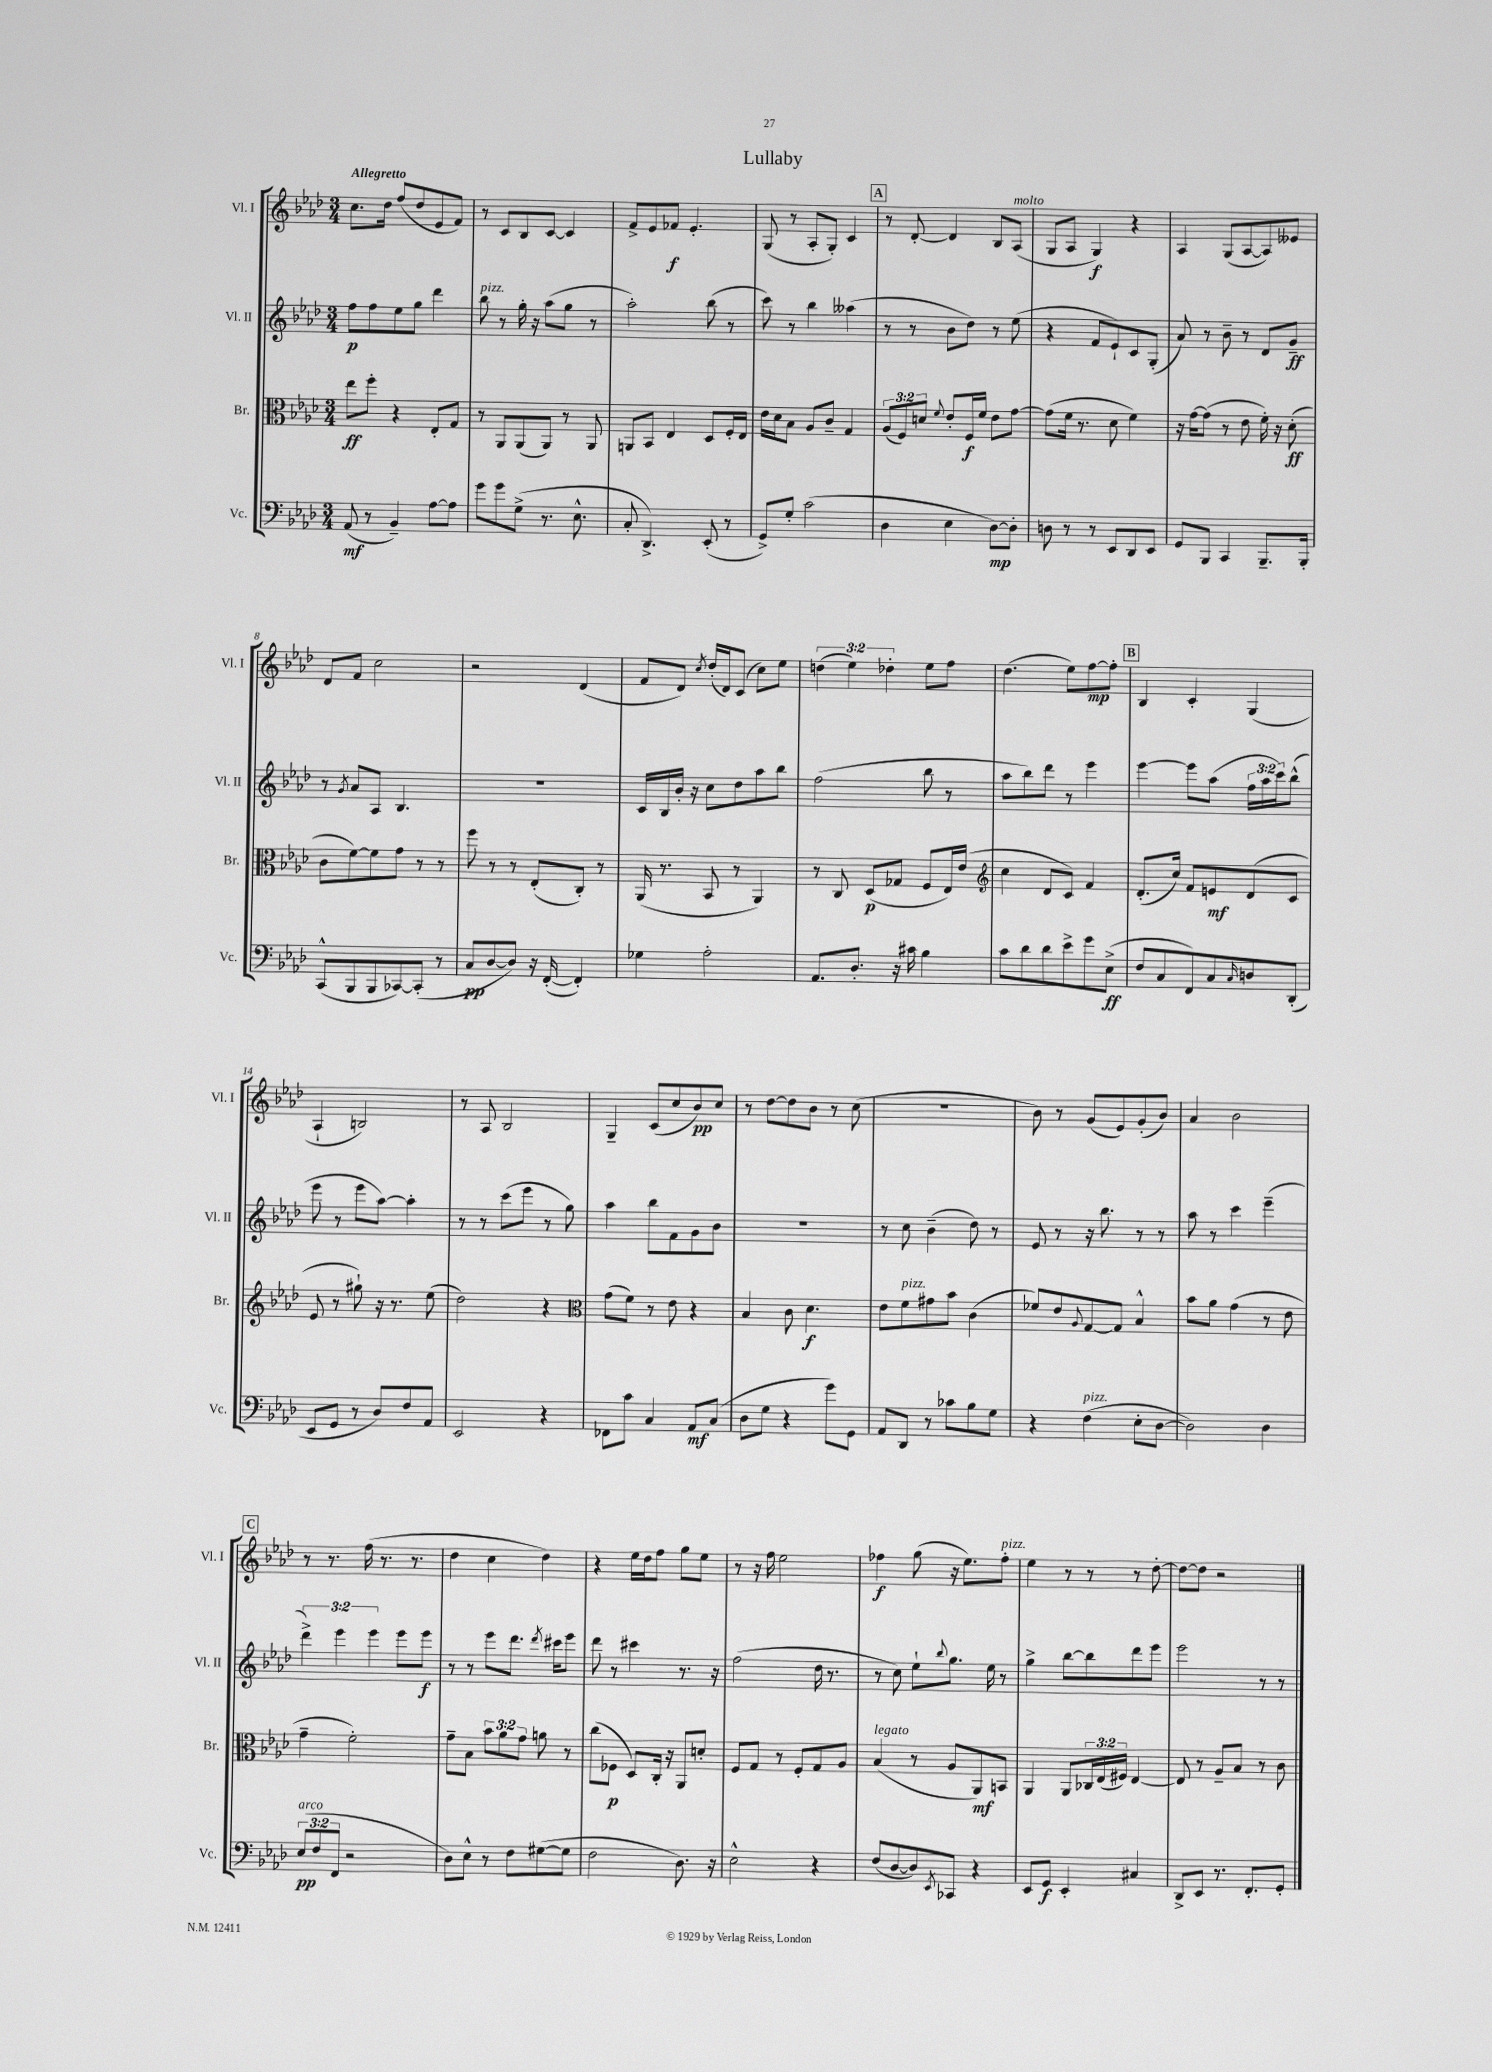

**kern	**dynam	**kern	**dynam	**kern	**dynam	**kern	**dynam
*part4	*part4	*part3	*part3	*part2	*part2	*part1	*part1
*staff4	*staff4	*staff3	*staff3	*staff2	*staff2	*staff1	*staff1
*I"Vc.	*	*I"Br.	*	*I"Vl. II	*	*I"Vl. I	*
*I'Vc.	*	*I'Br.	*	*I'Vl. II	*	*I'Vl. I	*
*clefF4	*	*clefC3	*	*clefG2	*	*clefG2	*
*k[b-e-a-d-]	*	*k[b-e-a-d-]	*	*k[b-e-a-d-]	*	*k[b-e-a-d-]	*
*M3/4	*	*M3/4	*	*M3/4	*	*M3/4	*
=1	=1	=1	=1	=1	=1	=1	=1
!	!	!	!	!	!	!LO:TX:a:B:t=Allegretto	!
(8AA-/	mf	8ee-\L	ff	8ff\L	p	8.cc\L	.
8r	.	8ff'\J	.	8ff\	.	.	.
.	.	.	.	.	.	16dd-\Jk	.
4BB-~/)	.	4r	.	8ee-\	.	(8ff/L	.
.	.	.	.	8gg\J	.	8dd-/	.
[8A-\L	.	8E-'/L	.	4ddd-\	.	8e-/	.
8A-\J]	.	8G/J	.	.	.	8f/J)	.
=2	=2	=2	=2	=2	=2	=2	=2
!	!	!	!	!LO:TX:a:i:t=pizz.	!	!	!
8g\L	.	8r	.	8bb-\	.	8r	.
8g\	.	8AA-/L	.	8r	.	8c/L	.
(8G^\J	.	(8AA-/	.	16gg'\	.	8B-/	.
.	.	.	.	16r	.	.	.
8.r	.	8AA-/J)	.	(8aa-\L	.	[8c/J	.
.	.	8r	.	8gg\J	.	4c/]	.
8.E-^^\	.	.	.	.	.	.	.
.	.	8AA-/	.	8r	.	.	.
=3	=3	=3	=3	=3	=3	=3	=3
8C'/	.	8AAn/L	.	2aa-'\)	.	8f^/L	.
4.DD-^/)	.	8BB-/J	.	.	.	8e-/	.
.	.	4E-/	.	.	.	8f-X/J	f
.	.	.	.	.	.	4.e-'/	.
(8EE-'/	.	8D-/L	.	(8bb-\	.	.	.
8r	.	16F'/L	.	8r	.	.	.
.	.	16E-/JJ	.	.	.	.	.
=4	=4	=4	=4	=4	=4	=4	=4
8GG^/L)	.	16e-\LL	.	8ccc\)	.	(8G/	.
.	.	16d-\J	.	.	.	.	.
8G'/J	.	8B-\J	.	8r	.	8r	.
(2c\	.	8A-/L	.	4bb-\	.	8A-'/L	.
.	.	8c~/J	.	.	.	8G'/J)	.
.	.	4G/	.	(4aa--X\	.	4c/	.
!!LO:REH:place=s1:t=A
=5	=5	=5	=5	=5	=5	=5	=5
4D-\	.	(12A-/L	.	8r	.	8r	.
.	.	12F/)	.	.	.	.	.
.	.	.	.	8r	.	[8d-'/	.
.	.	12dn/J	.	.	.	.	.
.	.	8qqf/	.	.	.	.	.
4E-\	.	8e-'/L	.	8b-\L	.	4d-/]	.
.	.	16F/L	f	8dd-\J)	.	.	.
.	.	16f/JJ	.	.	.	.	.
[8D-\L)	mp	8e-\L	.	8r	.	8B-/L	.
!	!	!	!	!	!	!LO:TX:a:i:t=molto	!
8D-'\J]	.	[8g\J	.	(8ee-\	.	(8A-/J	.
=6	=6	=6	=6	=6	=6	=6	=6
8Dn\	.	(8g\L]	.	4r	.	8G/L	.
8r	.	16f\Jk	.	.	.	8A-/J	.
.	.	8.r	.	.	.	.	.
8r	.	.	.	8f/L	.	4G/)	f
8EE-/L	.	8d-\	.	8e-`/)	.	.	.
8DD-/	.	4f\)	.	8c/	.	4r	.
8EE-/J	.	.	.	(8G'/J	.	.	.
=7	=7	=7	=7	=7	=7	=7	=7
8GG/L	.	16r	.	8a-/)	.	4A-/	.
.	.	[16g\KL	.	.	.	.	.
8BBB-/J	.	(8g\J]	.	8r	.	.	.
4CC/	.	8r	.	8b-~\	.	(8G/L	.
.	.	8e-\	.	8r	.	[8A-/	.
8.BBB-~/L	.	16f'\)	.	8d-/L	.	8A-/])	.
.	.	16r	.	.	.	.	.
.	.	(8d-'\	ff	8g~/J	ff	8e--X/J	.
16BBB-'/Jk	.	.	.	.	.	.	.
!!LO:LB:g=z
=8	=8	=8	=8	=8	=8	=8	=8
(8CC^^/L	.	8c\L	.	8r	.	8d-/L	.
.	.	.	.	8qg/	.	.	.
8BBB-/	.	[8f\)	.	8a-/L	.	8f/J	.
8BBB-/	.	8f\]	.	8A-/J	.	2cc\	.
[8CC-X/)	.	8g\J	.	4.B-/	.	.	.
(8CC-'/J]	.	8r	.	.	.	.	.
8r	.	8r	.	.	.	.	.
=9	=9	=9	=9	=9	=9	=9	=9
8C/L	pp	8ff\	.	2.r	.	2r	.
[8D-/	.	8r	.	.	.	.	.
8D-/J])	.	8r	.	.	.	.	.
16r	.	(8E-'/L	.	.	.	.	.
([16FF'/	.	.	.	.	.	.	.
4FF'/])	.	8C'/J)	.	.	.	(4d-/	.
.	.	8r	.	.	.	.	.
=10	=10	=10	=10	=10	=10	=10	=10
4G-X\	.	(16AA-/	.	16c/LL	.	8f/L	.
.	.	8.r	.	16B-/	.	.	.
.	.	.	.	16b-'/JJ	.	8d-/J)	.
.	.	.	.	16r	.	.	.
.	.	.	.	.	.	8qcc/	.
2A-'\	.	8BB-/	.	8cc\L	.	(16dd-'/LL	.
.	.	.	.	.	.	16d-/J)	.
.	.	8r	.	8dd-\	.	(8c/J	.
.	.	4AA-/)	.	8aa-\	.	8cc\L)	.
.	.	.	.	8bb-\J	.	8ee-\J	.
=11	=11	=11	=11	=11	=11	=11	=11
8.AA-/L	.	8r	.	(2ff\	.	(6ddn\	.
.	.	8C/	.	.	.	.	.
.	.	.	.	.	.	6ee-\)	.
8.D-'/J	.	.	.	.	.	.	.
.	.	(8D-/L	p	.	.	.	.
.	.	.	.	.	.	6dd-X'\	.
16r	.	8G-X/J	.	.	.	.	.
16c#X\	.	.	.	.	.	.	.
4B-\	.	8F/L	.	8bb-\	.	8ee-\L	.
.	.	16E-/L)	.	8r	.	8ff\J	.
.	.	(16e-/JJ	.	.	.	.	.
=12	=12	=12	=12	=12	=12	=12	=12
*	*	*clefG2	*	*	*	*	*
8c\L	.	4cc\	.	8aa-\L	.	(4.dd-\	.
8d-\	.	.	.	8bb-\)	.	.	.
8d-\	.	8d-/L	.	8ddd-\J	.	.	.
8e-^\	.	8c/J)	.	8r	.	8ee-\L)	.
8g\	.	4f/	.	4eee-\	.	[8ff\	mp
(8E-^\J	ff	.	.	.	.	8ff'\J]	.
!!LO:REH:place=s1:t=B
=13	=13	=13	=13	=13	=13	=13	=13
8F/L	.	(8.d-'/L	.	[4eee-\	.	4B-/	.
8C/	.	.	.	.	.	.	.
.	.	16cc/Jk)	.	.	.	.	.
8FF/)	.	8f/L	.	8eee-\L]	.	4c'/	.
8C/	.	8en/	mf	(8aa-\J	.	.	.
16qqC/	.	.	.	.	.	.	.
8Dn/	.	(8d-/	.	24ff\LL	.	(4G/	.
.	.	.	.	24aa-\	.	.	.
.	.	.	.	24ccc\J)	.	.	.
(8DD-'/J	.	8c/J	.	(8bb-^^\J	.	.	.
!!LO:LB:g=z
=14	=14	=14	=14	=14	=14	=14	=14
8EE-/L	.	8e-/	.	8eee-\	.	4A-`/	.
8GG/J	.	8r	.	8r	.	.	.
8r	.	8gg#X`\)	.	8eee-\L	.	2Bn/)	.
8D-/L)	.	16r	.	[8aa-\J)	.	.	.
.	.	8.r	.	.	.	.	.
8F/	.	.	.	4aa-'\]	.	.	.
8AA-/J	.	(8ee-\	.	.	.	.	.
=15	=15	=15	=15	=15	=15	=15	=15
2EE-/	.	2dd-\)	.	8r	.	8r	.
.	.	.	.	8r	.	8A-/	.
.	.	.	.	(8ccc\L	.	2B-/	.
.	.	.	.	8eee-\J	.	.	.
4r	.	4r	.	8r	.	.	.
.	.	.	.	8gg\)	.	.	.
=16	=16	=16	=16	=16	=16	=16	=16
*	*	*clefC3	*	*	*	*	*
8FF-X\L	.	(8g\L	.	4aa-\	.	4G~/	.
8c\J	.	8f\J)	.	.	.	.	.
4C/	.	8r	.	8bb-\L	.	(8c/L	.
.	.	8e-\	.	8f\	.	8cc/	.
8AA-/L	mf	4r	.	8g\	.	8b-/)	pp
(8C/J	.	.	.	8b-\J	.	8cc/J	.
=17	=17	=17	=17	=17	=17	=17	=17
8D-\L	.	4B-/	.	2.r	.	8r	.
8G\J	.	.	.	.	.	[8dd-\L	.
4r	.	8c\	.	.	.	8dd-\]	.
.	.	4.d-\	f	.	.	8b-\J	.
8g\L)	.	.	.	.	.	8r	.
8GG\J	.	.	.	.	.	(8cc\	.
=18	=18	=18	=18	=18	=18	=18	=18
8AA-/L	.	8e-\L	.	8r	.	2.r	.
!	!	!LO:TX:a:i:t=pizz.	!	!	!	!	!
8DD-/J	.	8f\	.	8cc\	.	.	.
8r	.	8g#X\	.	(4b-~\	.	.	.
8c-X\L	.	8b-\J	.	.	.	.	.
8B-\	.	(4c\	.	8dd-\)	.	.	.
8G\J	.	.	.	8r	.	.	.
=19	=19	=19	=19	=19	=19	=19	=19
4r	.	8f-X/L)	.	8e-/	.	8b-\)	.
.	.	8e-/	.	8r	.	8r	.
.	.	8qqA-/	.	.	.	.	.
!LO:TX:a:i:t=pizz.	!	!	!	!	!	!	!
(4F\	.	[8G/	.	16r	.	(8g/L	.
.	.	.	.	8.bb-\	.	.	.
.	.	8G/J]	.	.	.	8e-/)	.
8E-'\L	.	4B-^^/	.	8r	.	(8g'/	.
[8D-\J	.	.	.	8r	.	8b-/J)	.
=20	=20	=20	=20	=20	=20	=20	=20
2D-\])	.	8b-\L	.	8aa-\	.	4a-/	.
.	.	8a-\J	.	8r	.	.	.
.	.	(4g\	.	4ccc\	.	2b-\	.
4D-\	.	8r	.	(4eee-~\	.	.	.
.	.	8e-\	.	.	.	.	.
!!LO:LB:g=z
!!LO:REH:place=s1:t=C
=21	=21	=21	=21	=21	=21	=21	=21
!LO:TX:a:i:t=arco	!	!	!	!	!	!	!
(12E-/L	pp	4g~\	.	6ddd-^\)	.	8r	.
12F/	.	.	.	.	.	.	.
.	.	.	.	.	.	8.r	.
12FF/J	.	.	.	6eee-\	.	.	.
2r	.	2f'\)	.	.	.	.	.
.	.	.	.	.	.	(16ff\	.
.	.	.	.	6eee-\	.	.	.
.	.	.	.	.	.	8.r	.
.	.	.	.	8eee-\L	.	.	.
.	.	.	.	.	.	8.r	.
.	.	.	.	8eee-\J	f	.	.
=22	=22	=22	=22	=22	=22	=22	=22
8D-\L)	.	8g~\L	.	8r	.	4dd-\	.
8E-^^\J	.	8B-\J	.	8r	.	.	.
8r	.	12b-\L	.	8eee-\L	.	4cc\	.
.	.	12a-\	.	.	.	.	.
8F\L	.	.	.	8.ddd-\J	.	.	.
.	.	12g\J	.	.	.	.	.
([8G#X\	.	8an\	.	.	.	4dd-\)	.
.	.	.	.	8qddd-/	.	.	.
.	.	.	.	16ccc#X\KL	.	.	.
8G#\J]	.	8r	.	8eee-\J	.	.	.
=23	=23	=23	=23	=23	=23	=23	=23
2F\	.	(8cc\L	.	8ddd-\	.	4r	.
.	.	8F-X\J	p	8r	.	.	.
.	.	8D-/L)	.	4ccc#X\	.	16ee-\LL	.
.	.	.	.	.	.	16dd-\J	.
.	.	16C'/Jk	.	.	.	8ff\J	.
.	.	16r	.	.	.	.	.
8.D-\)	.	8AA-/L	.	8.r	.	8gg\L	.
.	.	8dn'/J	.	.	.	8ee-\J	.
16r	.	.	.	16r	.	.	.
=24	=24	=24	=24	=24	=24	=24	=24
2E-^^\	.	8F/L	.	(2ff\	.	8r	.
.	.	8G/J	.	.	.	16r	.
.	.	.	.	.	.	16ff\	.
.	.	8r	.	.	.	2ee-\	.
.	.	8F'/L	.	.	.	.	.
4r	.	8G/	.	16dd-\	.	.	.
.	.	.	.	8.r	.	.	.
.	.	8A-/J	.	.	.	.	.
=25	=25	=25	=25	=25	=25	=25	=25
!	!	!LO:TX:a:i:t=legato	!	!	!	!	!
(8F/L	.	(4B-/	.	8r	.	4ff-X\	f
[8D-/	.	.	.	8cc\)	.	.	.
8D-/])	.	8r	.	8ee-`\L	.	(8gg\	.
8qEE-/	.	.	.	8qqbb-/	.	.	.
8CC-X/J	.	8A-/L	.	8.gg\J	.	16r	.
.	.	.	.	.	.	8.ee-\L)	.
4r	.	8AA-/)	mf	.	.	.	.
.	.	.	.	16ee-\	.	.	.
!	!	!	!	!	!	!LO:TX:a:i:t=pizz.	!
.	.	8BBn/J	.	8r	.	8ff-'\J	.
=26	=26	=26	=26	=26	=26	=26	=26
8EE-/L	.	4AA-/	.	4gg^\	.	4ee-\	.
8GG/J	f	.	.	.	.	.	.
4EE-'/	.	8AA-/L	.	[8bb-\L	.	8r	.
.	.	24C-X/L	.	8bb-\]	.	8r	.
.	.	(24E-/	.	.	.	.	.
.	.	24F#X/JJ)	.	.	.	.	.
4C#X/	.	[4E-/	.	8ddd-\	.	8r	.
.	.	.	.	8eee-\J	.	[8dd-'\	.
=27	=27	=27	=27	=27	=27	=27	=27
8DD-^/L	.	8E-/]	.	2eee-\	.	8dd-\L_	.
8EE-/J	.	8r	.	.	.	8dd-\J]	.
8.r	.	8A-~/L	.	.	.	2r	.
.	.	8B-/J	.	.	.	.	.
8.FF'/L	.	.	.	.	.	.	.
.	.	8r	.	8r	.	.	.
8GG'/J	.	8c\	.	8r	.	.	.
==	==	==	==	==	==	==	==
*-	*-	*-	*-	*-	*-	*-	*-
